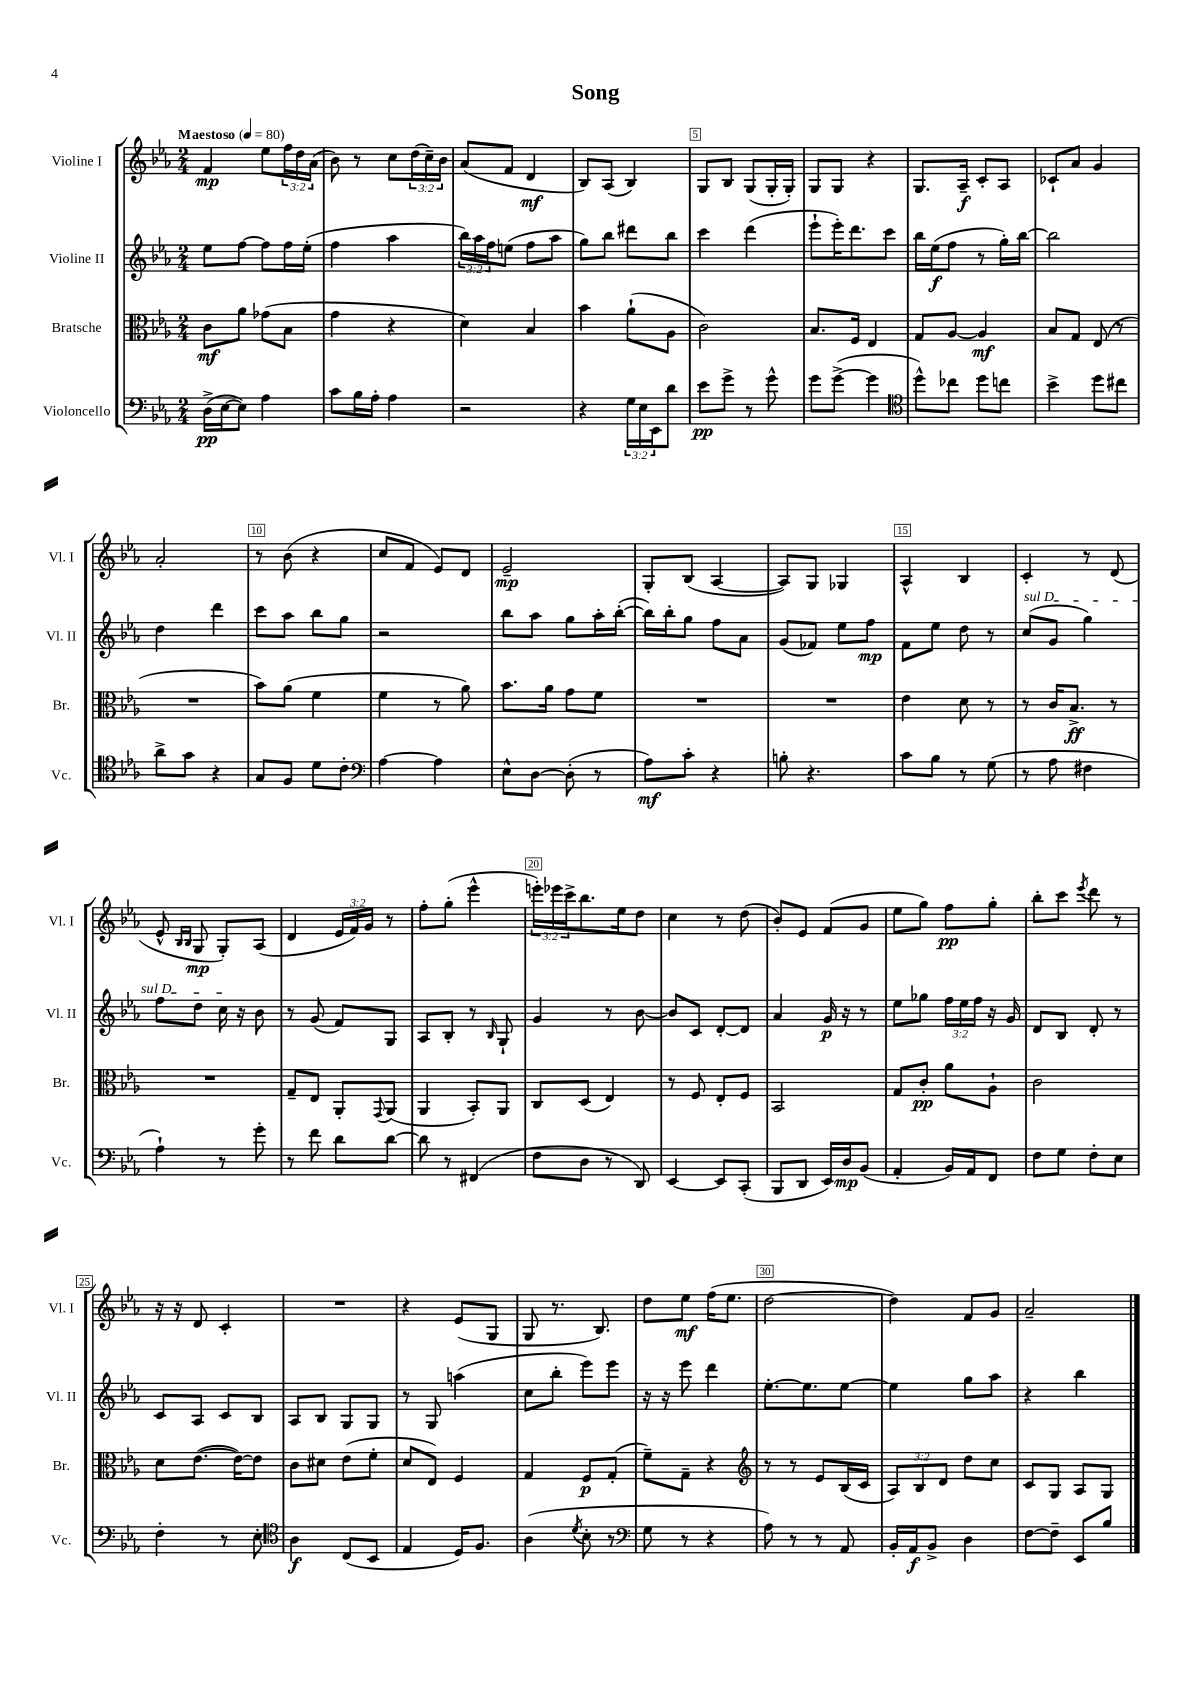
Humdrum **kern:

**kern	**kern	**kern	**kern
*staff4	*staff3	*staff2	*staff1
*clefF4	*clefC3	*clefG2	*clefG2
*k[b-e-a-]	*k[b-e-a-]	*k[b-e-a-]	*k[b-e-a-]
*M2/4	*M2/4	*M2/4	*M2/4
*MM80	*MM80	*MM80	*MM80
(16D^	8c	8ee-	4f
[16E-	.	.	.
8E-])	8a-	[8ff	.
4A-	(8g-	8ff]	8ee-
.	8B-	16ff	24ff
.	.	.	24dd
.	.	(16ee-'	.
.	.	.	(24a-
=	=	=	=
8c	4g	4ff	8b-)
16B-	.	.	8r
16A-'	.	.	.
4A-	4r	4aa-	8cc
.	.	.	(24dd
.	.	.	24cc~)
.	.	.	24b-
=	=	=	=
2r	4d)	24bb-)	(8a-
.	.	24aa-	.
.	.	24ff	.
.	.	(8ee	8f
.	4B-	8ff	4d
.	.	8aa-	.
=	=	=	=
4r	4b-	8gg)	8B-)
.	.	8bb-	(8A-
24G	(8a-`	8ddd#	4B-)
24E-	.	.	.
24EE-	.	.	.
8d	8A-	8bb-	.
=	=	=	=
8e-	2c)	4ccc	8G
8g^	.	.	8B-
8r	.	(4ddd	(8G
8g^^	.	.	16G'
.	.	.	16G')
=	=	=	=
8g	8.B-	8eee-`	8G
([8g^	.	16eee-')	8G
.	16F	8.ddd	.
4g]	4E-	.	4r
.	.	8ccc	.
=	=	=	=
*clefC4	*	*	*
8dd^^)	8G	16bb-	8.G
.	.	(16ee-	.
8cc-	[8A-	8ff	.
.	.	.	16A-~
8dd	4A-]	8r	8c'
8cc	.	16gg')	8A-
.	.	[16bb-	.
=	=	=	=
4b-^	8B-	2bb-]	8c-`
.	8G	.	8a-
8dd	(8E-	.	4g
8cc#	8r	.	.
=	=	=	=
8a-^	2r	4dd	2a-'
8g	.	.	.
4r	.	4ddd	.
=	=	=	=
8G	8b-)	8ccc	8r
8F	(8a-	8aa-	(8b-
8d	4f	8bb-	4r
8c'	.	8gg	.
=	=	=	=
*clefF4	*	*	*
[4A-	4f	2r	8cc
.	.	.	8f
4A-]	8r	.	8e-)
.	8a-)	.	8d
=	=	=	=
8E-^^	8.b-	8bb-	2e-~
[8D	.	8aa-	.
.	16a-	.	.
(8D']	8g	8gg	.
8r	8f	16aa-'	.
.	.	([16bb-'	.
=	=	=	=
8A-)	2r	16bb-])	8G'
.	.	16bb-'	.
8c'	.	8gg	(8B-
4r	.	8ff	[4A-
.	.	8a-	.
=	=	=	=
8B'	2r	(8g	8A-])
4.r	.	8f-)	8G
.	.	8ee-	4G-
.	.	8ff	.
=	=	=	=
8c	4e-	8f	4A-^^
8B-	.	8ee-	.
8r	8d	8dd	4B-
(8G	8r	8r	.
=	=	=	=
8r	8r	(8cc	4c'
8A-	16c	8g	.
.	8.B-^	.	.
4F#	.	4gg)	8r
.	8r	.	(8d
=	=	=	=
4A-`)	2r	8ff	8e-^^
.	.	.	16qqB-
.	.	.	16qqB-
.	.	8dd	8G
8r	.	16cc	8G')
.	.	16r	.
8g'	.	8b-	(8A-
=	=	=	=
8r	8G~	8r	4d
8f	8E-	(8g	.
8d	8AA-'	8f)	24e-
.	.	.	24f)
.	.	.	24g
.	8qqGG	.	.
[8d	(8AA-	8G	8r
=	=	=	=
8d]	4AA-	8A-	8ff'
8r	.	8B-'	(8gg'
(4FF#	8BB-')	8r	4eee-^^
.	.	16qqB-	.
.	8AA-	8G`	.
=	=	=	=
8F	8C	4g	24eee')
.	.	.	24eee-
.	.	.	24ccc^
8D	(8D	.	8.bb-
8r	4E-)	8r	.
.	.	.	16ee-
8DD)	.	[8b-	8dd
=	=	=	=
[4EE-	8r	8b-]	4cc
.	8F	8c	.
8EE-]	8E-'	[8d'	8r
(8CC'	8F	8d]	(8dd
=	=	=	=
8BBB-	2BB-	4a-	8b-')
8DD	.	.	8e-
16EE-)	.	16g	(8f
16D	.	16r	.
(8BB-	.	8r	8g
=	=	=	=
4AA-'	8G	8ee-	8ee-
.	8c'	8gg-	8gg)
16BB-)	8a-	24ff	8ff
.	.	24ee-	.
16AA-	.	.	.
.	.	24ff	.
8FF	8A-`	16r	8gg'
.	.	16g	.
=	=	=	=
8F	2c	8d	8bb-'
8G	.	8B-	8ccc
.	.	.	8qeee-
8F'	.	8d'	8ddd
8E-	.	8r	8r
=	=	=	=
4F'	8d	8c	16r
.	.	.	16r
.	([8.e-	8A-	8d
8r	.	8c	4c'
.	16e-_)	.	.
8E-'	8e-]	8B-	.
=	=	=	=
*clefC4	*	*	*
4A-	8c	8A-	2r
.	8d#	8B-	.
(8C	(8e-	8G	.
8BB-	8f'	8G	.
=	=	=	=
4E-	8d	8r	4r
.	8E-)	8G	.
16D)	4F	(4aa	(8e-
8.F	.	.	.
.	.	.	8G
=	=	=	=
(4A-	4G	8cc	8G
.	.	8bb-'	8.r
8qd	.	.	.
8B-'	8F	8eee-)	.
.	.	.	8.B-)
8r	(8G'	8eee-	.
=	=	=	=
*clefF4	*	*	*
8G	8f~)	16r	8dd
.	.	16r	.
8r	8G~	8eee-	8ee-
4r	4r	4ddd	(16ff
.	.	.	8.ee-
=	=	=	=
*	*clefG2	*	*
8A-)	8r	[8.ee-'	[2dd
8r	8r	.	.
.	.	8.ee-]	.
8r	8e-	.	.
8AA-	(16B-	[8ee-	.
.	16c	.	.
=	=	=	=
16BB-'	12A-)	4ee-]	4dd])
16AA-	.	.	.
.	12B-	.	.
8BB-^	.	.	.
.	12d	.	.
4D	8dd	8gg	8f
.	8cc	8aa-	8g
=	=	=	=
[8F	8c	4r	2a-~
8F~]	8G	.	.
8EE-	8A-	4bb-	.
8B-	8G	.	.
==	==	==	==
*-	*-	*-	*-
